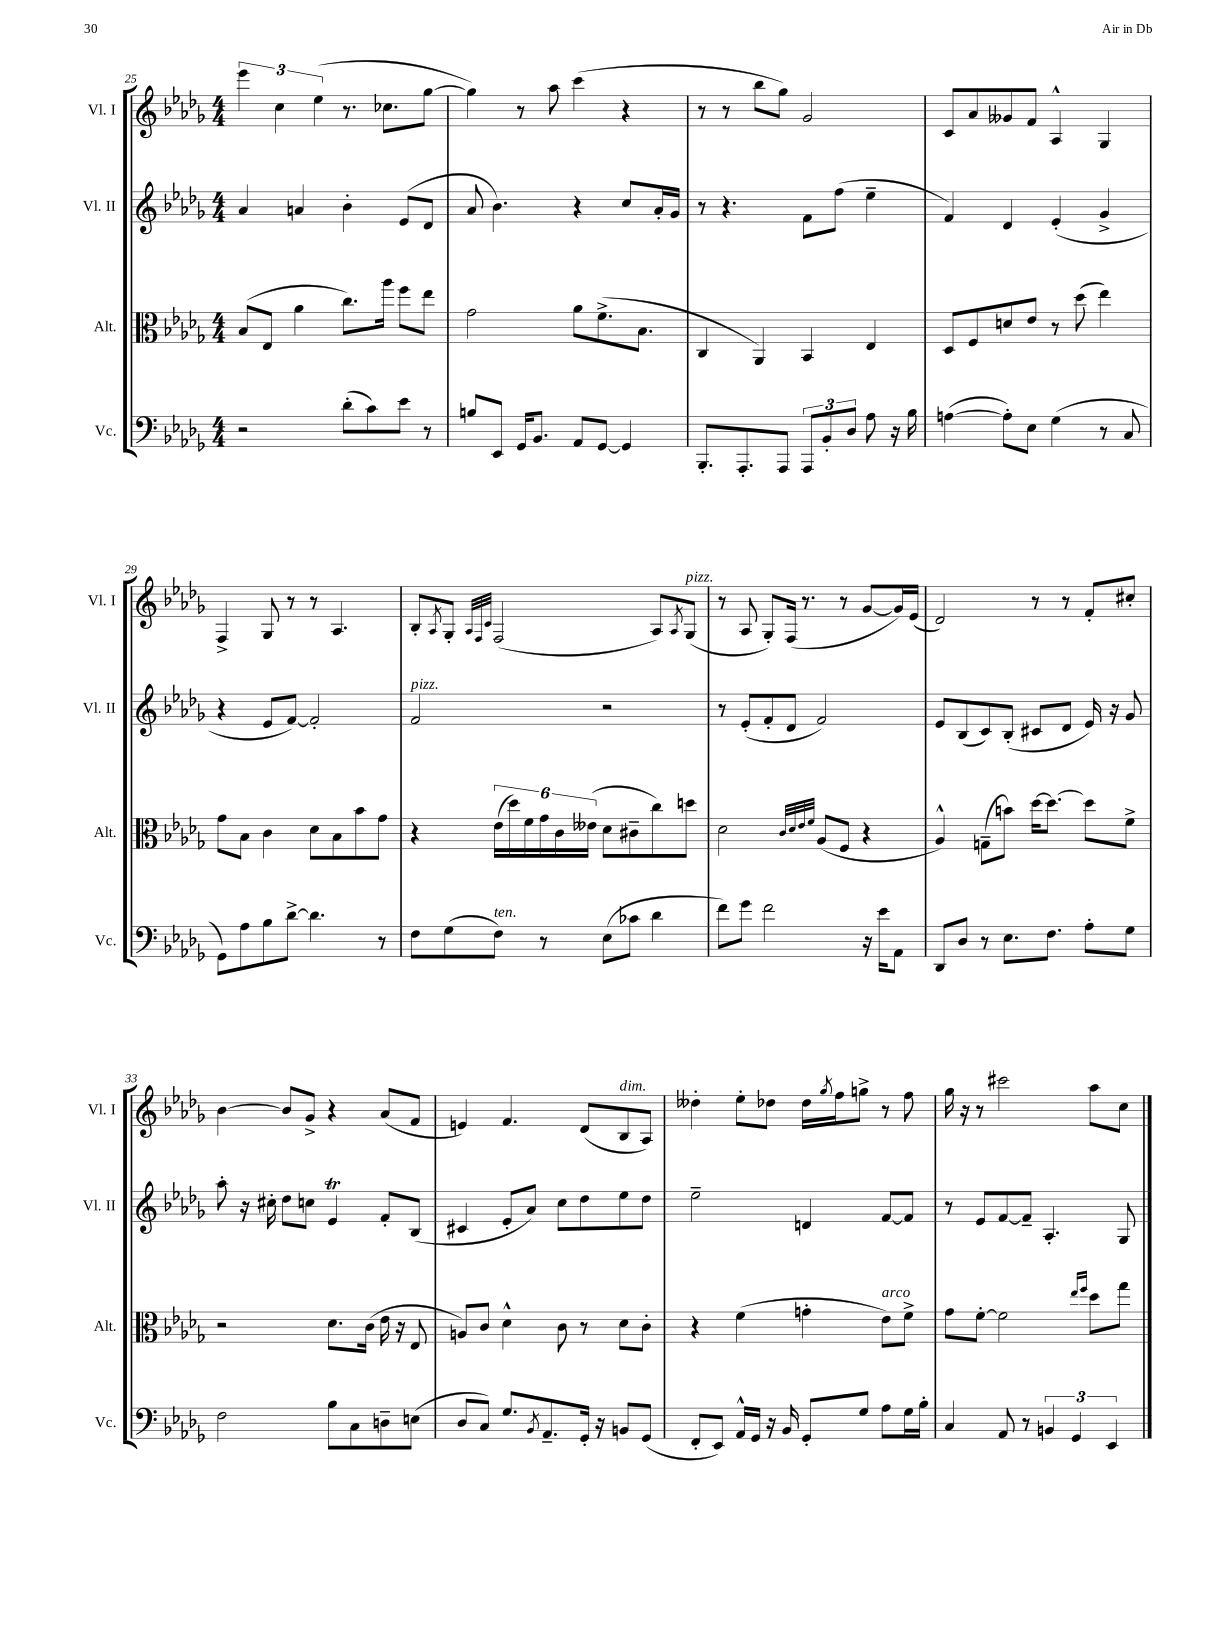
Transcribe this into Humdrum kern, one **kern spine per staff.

**kern	**kern	**kern	**kern
*staff4	*staff3	*staff2	*staff1
*clefF4	*clefC3	*clefG2	*clefG2
*k[b-e-a-d-g-]	*k[b-e-a-d-g-]	*k[b-e-a-d-g-]	*k[b-e-a-d-g-]
*M4/4	*M4/4	*M4/4	*M4/4
2r	(8B-/L	4a-/	6eee-\
.	8E-/J	.	.
.	.	.	6cc\
.	4a-\	4a/	.
.	.	.	(6ee-\
(8d-'\L	8.cc\L)	4b-'\	8.r
8c\)	.	.	.
.	16aa-\Jk	.	8.cc-\L
8e-\J	8ff\L	(8e-/L	.
8r	8ee-\J	8d-/J	[8gg-\J
=	=	=	=
8B/L	2g-\	8a-/	4gg-\])
8EE-/J	.	4.b-\)	.
16GG-/LK	.	.	8r
8.BB-/J	.	.	.
.	.	.	8aa-\
8AA-/L	8a-\L	4r	(4ccc\
[8GG-/J	(8.f^\	.	.
4GG-/]	.	8cc/L	4r
.	8.B-\J	.	.
.	.	16a-'/L	.
.	.	16g-/JJ	.
=	=	=	=
8.BBB-'/L	4C/	8r	8r
.	.	4.r	8r
8.AAA-'/	.	.	.
.	4AA-/)	.	8bb-\L
8AAA-/J	.	.	8gg-\J)
12AAA-/L	4BB-/	8f\L	2g-/
12BB-'/	.	.	.
.	.	(8ff\J	.
12D-/J	.	.	.
8A-\	4E-/	4ee-~\	.
16r	.	.	.
16B-\	.	.	.
=	=	=	=
([4A\	8D-/L	4f/)	8c/L
.	8F/	.	8a-/
8A'\]L)	8d/	4d-/	8g--/
8E-\J	8e-/J	.	8f/J
(4G-\	8r	(4e-'/	4A-^^/
.	(8dd-\	.	.
8r	4ee-\)	4g-^/	4G-/
8C/	.	.	.
=	=	=	=
8GG-\L)	8g-\L	4r	4F^/
8A-\	8B-\J	.	.
8B-\	4c\	8e-/L	8G-/
[8d-^\J	.	[8f/J)	8r
4.d-\]	8d-\L	2f'/]	8r
.	8B-\	.	4.A-/
.	8b-\	.	.
8r	8g-\J	.	.
=	=	=	=
8F\L	4r	2f/	8B-'/L
.	.	.	8qA-/
(8G-\	.	.	8G-'/J
.	.	.	32qqA-/LLL
.	.	.	32qqF/
.	.	.	32qqc/JJJ
8F\J)	(24e-\LL	.	(2F/
.	24dd-\)	.	.
.	24f\	.	.
8r	24g-\	.	.
.	24c\	.	.
.	(24e--\JJ	.	.
(8E-\L	8d-\L	2r	.
8c-\J	8c#~\	.	.
4d-\	8cc\)	.	8A-/L)
.	.	.	8qA-/
.	8dd\J	.	(8G-/J
=	=	=	=
8f\L)	2d-\	8r	8r
8g-\J	.	(8e-'/L	8A-/
2f\	.	8f'/	8G-'/L)
.	.	8d-/J	(16F/Jk
.	.	.	8.r
.	32qqc/LLL	.	.
.	32qqd-/	.	.
.	32qqe-/	.	.
.	32qqf/JJJ	.	.
.	(8A-/L	2f/)	.
.	8F/J	.	8r
16r	4r	.	[8g-/L
16e-\LK	.	.	.
8AA-\J	.	.	16g-/]L)
.	.	.	(16e-/JJ
=	=	=	=
8DD-/L	4A-^^/)	8e-/L	2d-/)
8D-/J	.	(8B-/	.
8r	(8G~\L	8c/)	.
8.E-\L	8b\J)	(8B-'/J	.
.	[16dd-\LK	8c#/L	8r
8.F\J	8.dd-\_J	.	.
.	.	8d-/J	8r
8A-'\L	8dd-\]L	16e-/)	8f'/L
.	.	16r	.
8G-\J	8f^\J	8g-/	8cc#'/J
=	=	=	=
2F\	2r	8aa-'\	[4b-\
.	.	16r	.
.	.	16cc#'\	.
.	.	8dd-\L	8b-/]L
.	.	8cc\J	8g-^/J
8B-\L	8.d-\L	4e-/	4r
8C\	.	.	.
.	(16c\Jk	.	.
8D~\	16e-\	8f'/L	(8a-/L
.	16r	.	.
(8E\J	8E-/	(8B-/J	8f/J
=	=	=	=
8D-/L	8A/L)	4c#/	4e/)
8C/J)	8c/J	.	.
8.G-/L	4d-^^\	8e-'/L	4.f/
.	.	8a-/J)	.
8qBB-/	.	.	.
8.AA-~/	.	.	.
.	8c\	8cc\L	.
16GG-'/Jk	8r	8dd-\	(8d-/L
16r	.	.	.
8BB/L	8d-\L	8ee-\	8B-/
(8GG-/J	8c'\J	8dd-\J	8A-/J)
=	=	=	=
8FF'/L	4r	2ee-~\	4dd--'\
8EE-/J)	.	.	.
16AA-^^/LL	(4f\	.	8ee-'\L
16GG-/JJ	.	.	.
16r	.	.	8dd-\J
16BB-/	.	.	.
8GG-'/L	4g'\	4d/	16dd-\LL
.	.	.	8qgg-/
.	.	.	16ff\J
8G-/J	.	.	8gg^\J
8A-\L	8e-\L)	[8f/L	8r
16G-\L	8f^\J	8f/]J	8ff\
16B-'\JJ	.	.	.
=	=	=	=
4C/	8g-\L	8r	16gg-\
.	.	.	16r
.	[8f'\J	8e-/L	8r
8AA-/	2f\]	[8f/	2ccc#\
8r	.	8f~/]J	.
6BB/	.	4.A-'/	.
6GG-/	.	.	.
.	16qqee-/LL	.	.
.	16qqff/JJ	.	.
.	8dd-\L	.	8aa-\L
6EE-/	.	.	.
.	8gg-\J	8G-/	8cc\J
==	==	==	==
*-	*-	*-	*-
